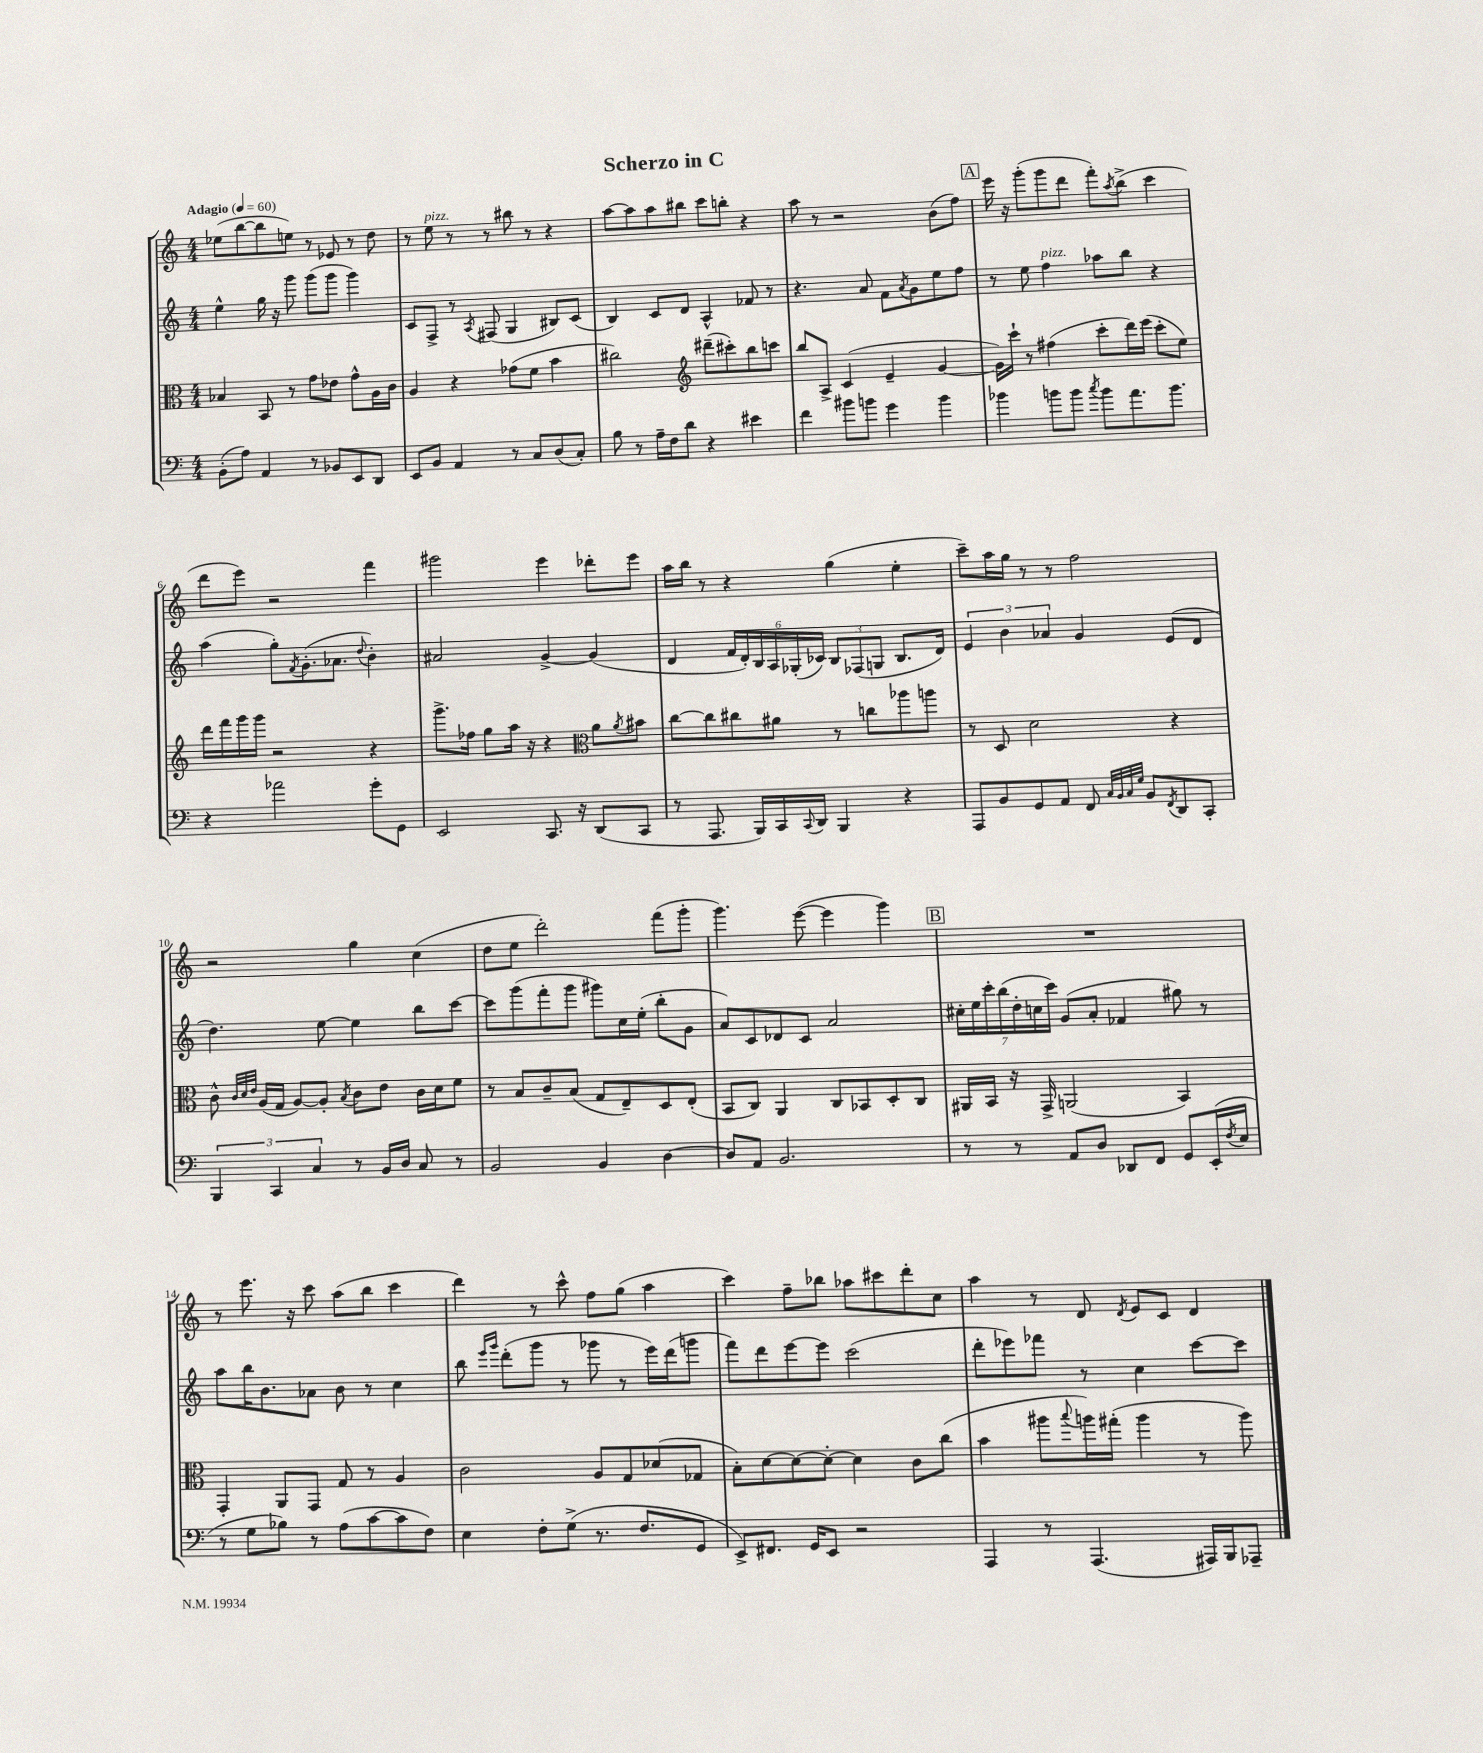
\header { title = "Scherzo in C" }
<<
\new StaffGroup <<
\new Staff = "s0" {
    \clef treble \key c \major \numericTimeSignature \time 4/4 \tempo "Adagio" 4 = 60
    ees''8( b''8~ b''8 e''8) r8 ees'8 r8 d''8 |
    r8 e''8^\markup { \italic "pizz." } r8 r8 bis''8 r8 r4 |
    a''8~ a''8 a''8 bis''8 c'''8 b''8-. r4 |
    a''8 r8 r2 b'8( f''8) |
    \mark \markup { \box "A" } e'''16 r16 g'''8-.( g'''8 d'''8 f'''8-.) \acciaccatura { a''8 } b''8->( c'''4 |
    d'''8 e'''8) r2 f'''4 |
    gis'''2 e'''4 des'''8-. e'''8 |
    a''16 b''16 r8 r4 g''4( e''4-. |
    c'''8--) a''16 g''16 r8 r8 f''2 |
    r2 g''4 c''4( |
    d''8 e''8 d'''2-.) f'''8( g'''8-. |
    g'''4.) e'''8~( e'''4 g'''4) |
    \mark \markup { \box "B" } R1 |
    r8 e'''8. r16 c'''8 a''8( b''8 c'''4 |
    d'''4) r8 c'''8-^ f''8 g''8( a''4 |
    c'''4) f''8-- bes''8 aes''8 cis'''8 d'''8-. c''8 |
    a''4 r8 d'8 \acciaccatura { d'8 } e'8 c'8 d'4 \bar "|." |
}
\new Staff = "s1" {
    \clef treble \key c \major \numericTimeSignature \time 4/4
    e''4-^ g''16 r16 g'''8 g'''8( g'''8 g'''4) |
    c'8 f8-> r8 \acciaccatura { a8 } fis8( g4 bis8) c'8( |
    b4) c'8 d'8 a4-^ fes'8 r8 |
    r4. a'8 f'8 \acciaccatura { a'8 } g'8 e''8 f''8 |
    \mark \markup { \box "A" } r8 e''8 f''4^\markup { \italic "pizz." } aes''8 b''8 r4 |
    a''4( g''8-.) \acciaccatura { f'8 } g'8.-.( aes'8. \appoggiatura { d''8 } b'4-.) |
    ais'2 g'4~-> g'4( |
    d'4 \tuplet 6/4 { f'16 d'16-.) b16 a16 ges16-.( ces'16) } \tuplet 3/2 { b8 fes8( g8 } b8. d'16) |
    \tuplet 3/2 { e'4 b'4 aes'4 } g'4 e'8( d'8 |
    d''4.) e''8~ e''4 b''8 c'''8~ |
    c'''8 g'''8( f'''8-. g'''8 gis'''8) c''16 e''16-.( b''8-. g'8 |
    a'8) c'8 des'8 c'8 a'2 |
    \mark \markup { \box "B" } \tuplet 7/4 { cis''16-. e''16 c'''16-. b''16( d''16-. c''16 c'''16) } g'8( a'8-. fes'4 gis''8) r8 |
    a''8 b''16 b'8. aes'8 b'8 r8 c''4 |
    b''8 \grace { e'''16 g'''16 } d'''8-.( g'''8 r8 ges'''8 r8 e'''16) d'''16( g'''8 |
    f'''8) d'''8 e'''8~ e'''8 c'''2( |
    d'''8-. ees'''8) fes'''8 r8 c''4 c'''8~ c'''8 \bar "|." |
}
\new Staff = "s2" {
    \clef alto \key c \major \numericTimeSignature \time 4/4
    bes4 b,8 r8 g'8 ees'8 g'8-^ a16 c'16 |
    a4 r4 ges'8( f'8 b'4 |
    cis''2) \clef treble dis'''8--( cis'''8-.) b''8 c'''8 |
    b''8 a8-> c'4( e'4-- g'4~ |
    \mark \markup { \box "A" } g'16) c'''16-! r8 fis''4( c'''8-. d'''16) e'''16( c'''8-. e''8) |
    d'''16 f'''16 g'''16 g'''16 r2 r4 |
    g'''8.-> fes''16 g''8 a''16 r16 r4 \clef alto a'8 \acciaccatura { a'8 } bis'8 |
    c''8~ c''8 cis''8 ais'8 r8 c''8 aes''8 a''8 |
    r8 d8 d'2 r4 |
    c'8-^ \grace { c'32 d'32 e'32 } a16( g16 a8~) a8-. \acciaccatura { b8 } c'8 e'8 c'16 d'16 f'8 |
    r8 b8 c'8-- b8( g8 e8--) d8 e8-.( |
    b,8 c8) a,4 c8 bes,8 d8-. c8 |
    \mark \markup { \box "B" } ais,16 b,16 r16 g,16-> a,2( b,4) |
    g,4-. a,8 g,8 g8 r8 a4 |
    c'2 a8 g8 des'8( ges8 |
    b8-.) d'8~ d'8~ d'8~-. d'4 c'8 c''8( |
    b'4 ais''8 \appoggiatura { b''8 } a''16) gis''16-.( a''4 r8 a''8) \bar "|." |
}
\new Staff = "s3" {
    \clef bass \key c \major \numericTimeSignature \time 4/4
    b,8-.( a8) a,4 r8 bes,8 e,8 d,8 |
    e,8 b,8 a,4 r8 c8 d8( c8-.) |
    b8 r8 a16-- f16 d'8 r4 eis'4 |
    f'4 bis'8 b'8 g'4 b'4 |
    \mark \markup { \box "A" } bes'4 b'8 b'8 \acciaccatura { c''8 } b'8 a'8. b'8. |
    r4 aes'2 g'8-. g,8 |
    e,2 c,8. r16 d,8( c,8 |
    r8 a,,8. b,,16) c,16 \appoggiatura { c,8 } d,16 b,,4 r4 |
    a,,8 b,8 g,8 a,8 f,8 \grace { c32 b,32 c32 g32 } b,8 \acciaccatura { f,8 } d,8 c,8-. |
    \tuplet 3/2 { b,,4 c,4 c4 } r8 b,16 d16 c8 r8 |
    b,2 b,4 d4~ |
    d8 a,8 b,2. |
    \mark \markup { \box "B" } r8 r8 a,8 d8 des,8 f,8 g,8 e,16-.( \acciaccatura { f8 } e16 |
    r8 g8 bes8) r8 a8( c'8~ c'8 f8) |
    e4 f8-. g8->( r8. f8. g,8 |
    e,8->) fis,8. g,16 e,8 r2 |
    a,,4 r8 a,,4.( ais,,16) b,,16 aes,,8-- \bar "|." |
}
>>
>>
